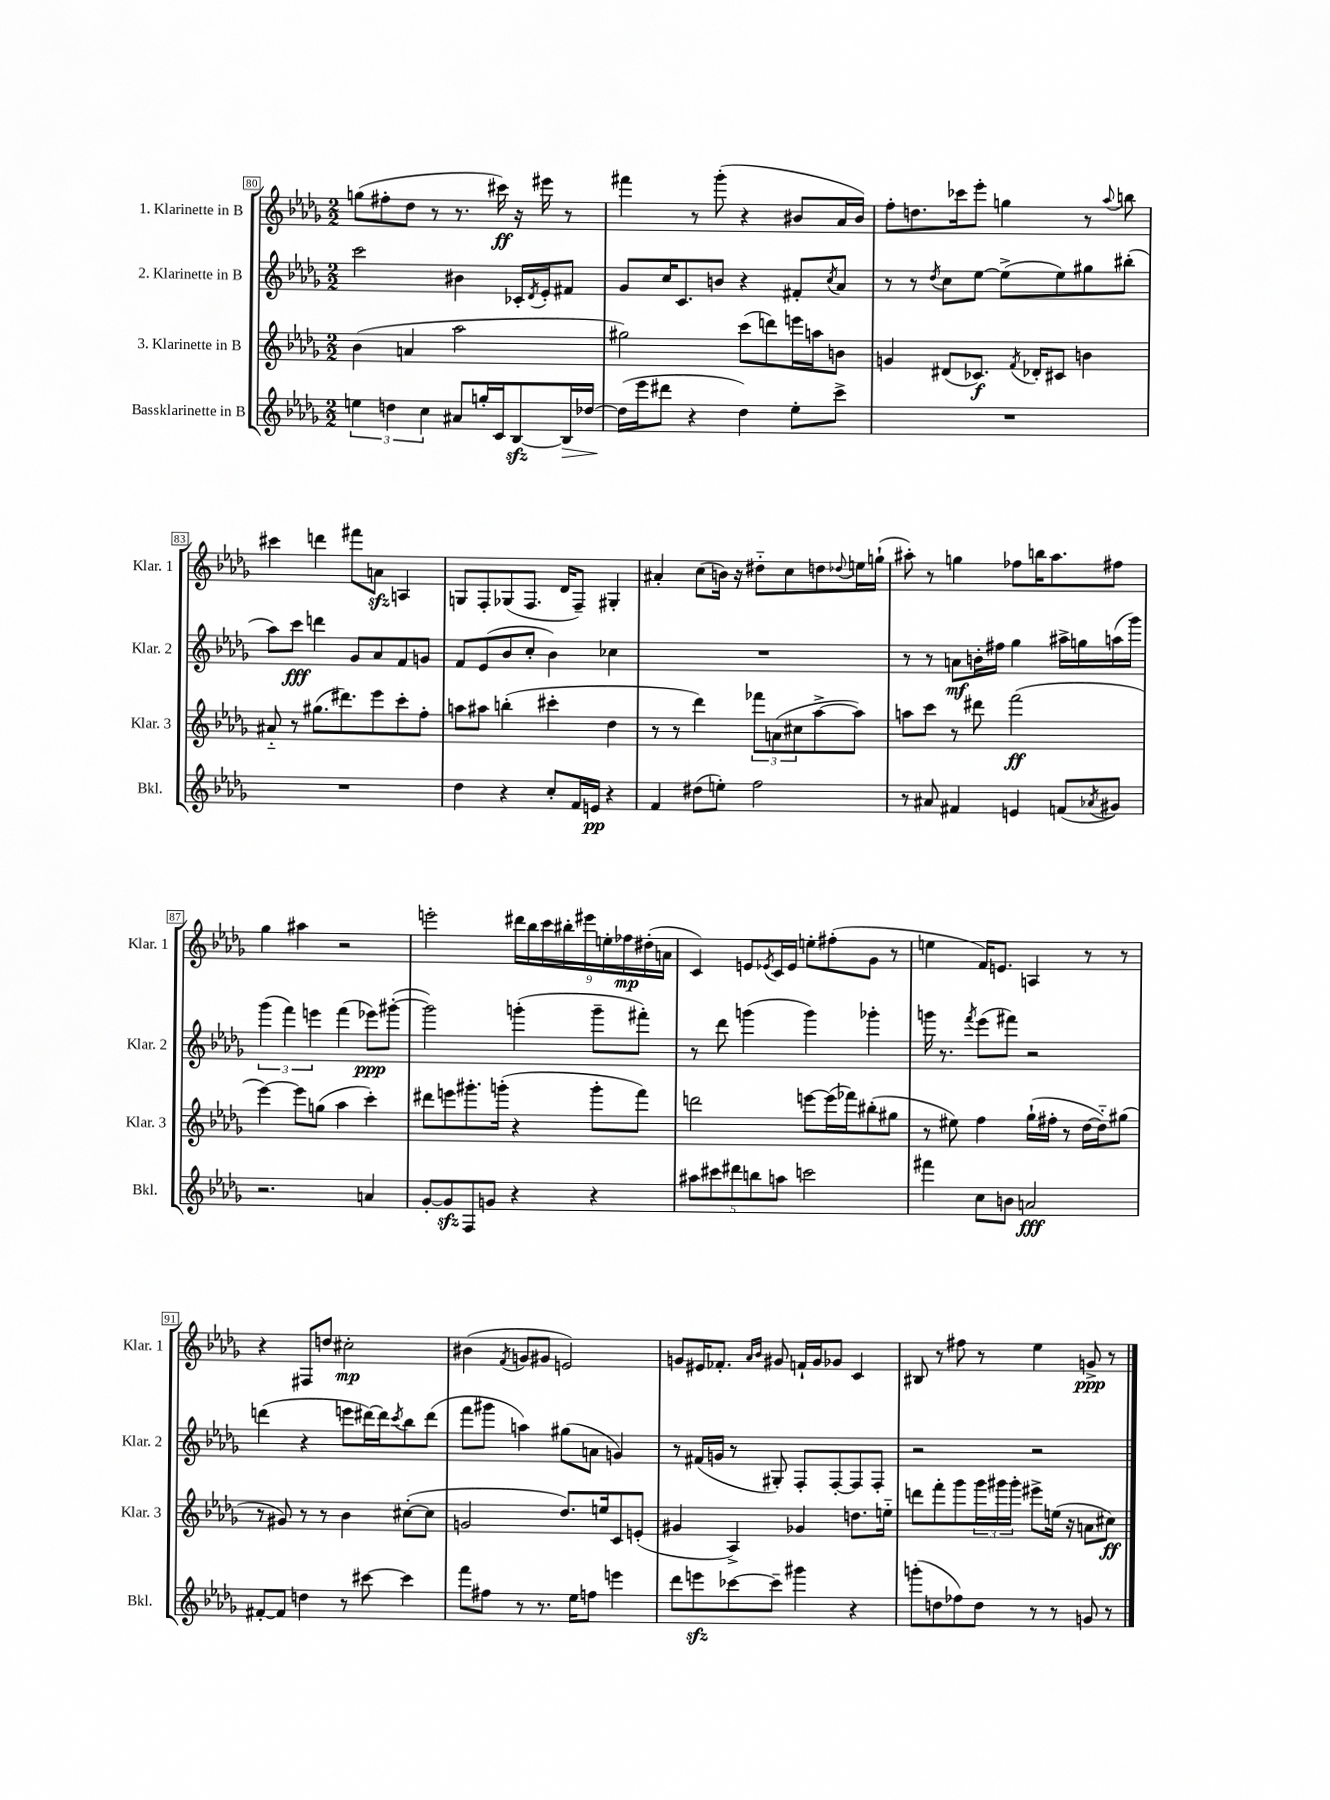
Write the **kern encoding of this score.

**kern	**kern	**kern	**kern
*staff4	*staff3	*staff2	*staff1
*clefG2	*clefG2	*clefG2	*clefG2
*k[b-e-a-d-g-]	*k[b-e-a-d-g-]	*k[b-e-a-d-g-]	*k[b-e-a-d-g-]
*M2/2	*M2/2	*M2/2	*M2/2
6ee	(4b-	2ccc	(8gg
.	.	.	8ff#'
6dd	.	.	.
.	4a	.	8dd-
6cc	.	.	.
.	.	.	8r
8a#	2aa-	4b#	8.r
16gg'	.	.	.
16c	.	.	16ccc#)
[8B-	.	16c-'	16r
.	.	8qd-	.
.	.	16e-'	16eee#
16B-]	.	8f#	8r
[16dd-	.	.	.
=	=	=	=
(16dd-]	2gg#)	8g-	4fff#
16eee-	.	.	.
8ddd#	.	16cc	.
.	.	8.c	.
4r	.	.	8r
.	.	8b	(8ggg-'
4dd-)	(8ccc	4r	4r
.	8ddd)	.	.
8ee-'	16eee	8f#'	8b#
.	16aa	.	.
.	.	8qcc	.
8ccc^	8b	8a-	16a-
.	.	.	16b#)
=	=	=	=
1r	4g	8r	8ff'
.	.	8r	8.dd
.	.	8qdd-	.
.	(8d#	8cc	.
.	.	.	16ccc-
.	8.c-)	[8ee-	8eee-'
.	.	(8ee-^]	4gg
.	8qf	.	.
.	16d-'	.	.
.	8c#	8ee-)	.
.	4b	8gg#	8r
.	.	.	8qqaa-
.	.	(8bb#'	8bb
=	=	=	=
1r	8a#'~	8aa-)	4ccc#
.	8r	8ccc	.
.	(8.gg#	4ddd	4ddd
.	8.ddd#)	.	.
.	.	8g-	8fff#
.	8eee-	8a-	8a
.	8ccc'	8f	4A
.	8ff'	8g	.
=	=	=	=
4dd-	8aa	8f	8G
.	8aa#	(8e-	8F'
4r	(4bb'	8b-	(8G-
.	.	8cc'	8.F
8cc'	4ccc#'	4b-)	.
.	.	.	16d-
16f	.	.	8F~)
16e	.	.	.
4r	4dd-	4cc-	4G#'
=	=	=	=
4f	8r	1r	4a#'
.	8r	.	.
(8dd#	4ddd-)	.	(8cc
8ee')	.	.	16b)
.	.	.	16r
2ff	12fff-	.	8dd#'~
.	(12a	.	.
.	.	.	8cc
.	12cc#	.	.
.	[8aa-^	.	8dd
.	.	.	8qqdd-
.	8aa-])	.	16ee
.	.	.	(16gg`
=	=	=	=
8r	8aa	8r	8aa#')
8a#	8ccc	8r	8r
4f#	8r	8a	4gg
.	8ddd#	16b'	.
.	.	16ff#	.
4e	(2fff	4gg-	8ff-
.	.	.	16bb
.	.	.	8.aa#
(8f	.	16aa#^	.
.	.	16gg	.
8qa-	.	.	.
8g#)	.	(16aa	8ff#
.	.	16ggg-)	.
=	=	=	=
2.r	[4eee-)	(6ggg-	4gg-
.	.	6fff)	.
.	8eee-]	.	4aa#
.	.	6eee	.
.	(8gg	.	.
.	4aa-	(4fff	2r
4a	4ccc')	8eee-)	.
.	.	([8ggg#'	.
=	=	=	=
[8g-'	8ddd#	2ggg#])	2eee'
8g-]	8eee	.	.
8F	8.ggg#'	.	.
8g	.	.	.
.	(16ggg'	.	.
4r	4r	(4ggg'	18ddd#
.	.	.	18bb-
.	.	.	18ccc
.	.	.	18bb#'
.	.	.	18eee#
4r	8ggg'	8ggg~	.
.	.	.	18ee'
.	.	.	18ff-
.	8fff)	8fff#')	.
.	.	.	(18dd#'
.	.	.	18a
=	=	=	=
10aa#	2ddd	8r	4c)
10ccc#	.	.	.
.	.	8ddd-	.
10ddd#	.	.	.
.	.	(4ggg	8e
10bb	.	.	.
.	.	.	8qe-
.	.	.	16c
10aa	.	.	.
.	.	.	16e-
2ccc	[8eee	4ggg)	8ee'
.	(16eee]	.	(8ff#'
.	16fff-)	.	.
.	(8bb#'	4ggg-'	8g-
.	8gg#	.	8r
=	=	=	=
4fff#	8r	16ggg	4ee
.	.	8.r	.
.	8ee#)	.	.
.	.	8qfff	.
8cc	4ff	(8eee-	16f)
.	.	.	8.e
8b	.	8fff#)	.
2a	(16gg-`	2r	4A
.	16ff#'	.	.
.	8r	.	.
.	[16dd-	.	8r
.	16dd-'~])	.	.
.	(8gg#	.	8r
=	=	=	=
[8f#'	8r	(4ddd	4r
8f#]	8g#)	.	.
4dd	8r	4r	8F#
.	8r	.	8dd
8r	4b-	8eee	2cc#'
[8ccc#	.	[16ddd#)	.
.	.	16ddd#]	.
.	.	8qccc	.
4ccc#]	([8cc#'	8bb-	.
.	8cc#]	(8ddd#	.
=	=	=	=
8fff	2g	8fff	(4b#
8ff#	.	8ggg#	.
.	.	.	8qf
8r	.	4aa)	8g
8.r	.	.	8g#
.	8.dd-)	(8gg#	2e)
16ee-	.	.	.
8ff	.	8a	.
.	16ee	.	.
4eee	8c	4g)	.
.	(8e'	.	.
=	=	=	=
8ddd-	4g#	8r	8g
8eee	.	(16f#	16e#
.	.	16g	8.f-'
[8ccc-	4A-^)	8r	.
.	.	.	16qqa-
.	.	.	16qqb-
8ccc-~]	.	8G#')	8g#
4ggg#	4g-	8F'	16f`
.	.	.	16g#
.	.	[8F'	8g-
4r	8.dd	8F]	4c
.	.	8F'	.
.	16ee'~	.	.
=	=	=	=
(8ggg'	8ddd	2r	8B#
8dd	8fff'	.	8r
8ff-)	8ggg-	.	8ff#
8dd	24ggg-	.	8r
.	24ggg#	.	.
.	24ggg#'	.	.
8r	8eee#^	2r	4ee-
8r	(16ee	.	.
.	16r	.	.
8g	8a	.	8g^
8r	8cc#)	.	8r
==	==	==	==
*-	*-	*-	*-
